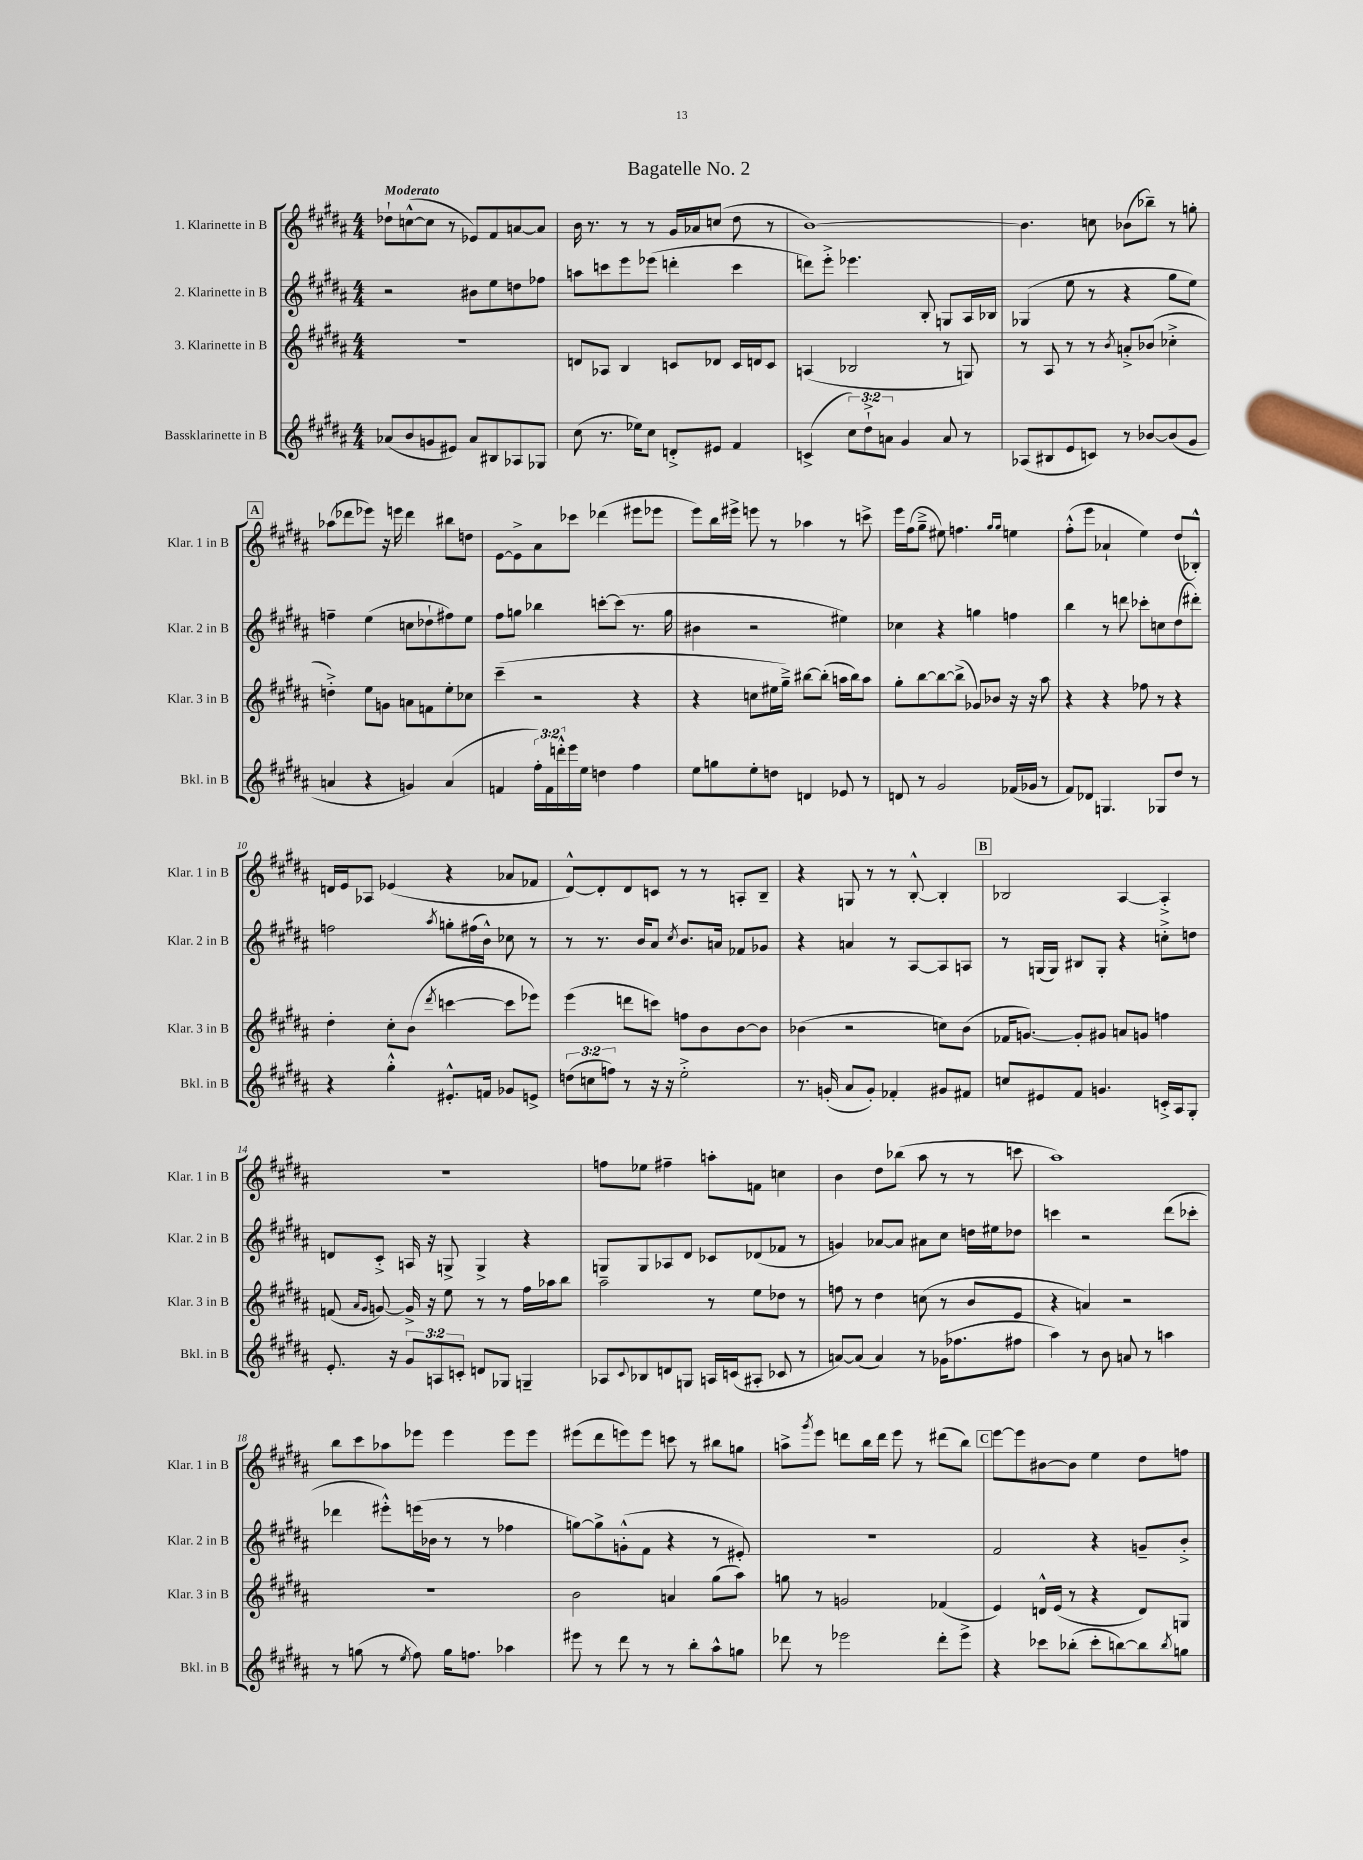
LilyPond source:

\header { title = "Bagatelle No. 2" }
<<
\new StaffGroup <<
\new Staff = "s0" \with { instrumentName = "1. Klarinette in B" shortInstrumentName = "Klar. 1 in B" } {
    \clef treble \key b \major \numericTimeSignature \time 4/4 \tempo "Moderato"
    des''8-! c''8~-^( c''8 r8 ees'8) fis'8 a'8~ a'8 |
    b'16 r8. r8 r8 gis'16 aes'16 c''8( dis''8 r8 |
    b'1~) |
    b'4. c''8 bes'8( bes''8--) r8 g''8-. |
    \mark \markup { \box "A" } aes''8( des'''8 ees'''8) r16 e'''16 des'''4 bis''8 d''8 |
    e'8~ e'8-> ais'8 ces'''8 des'''4( eis'''8 ees'''8 |
    e'''8) b''16 eis'''16-> e'''8 r8 aes''4 r8 c'''8-> |
    e'''16 fis''16( gis''8---> eis''8) f''4. \grace { gis''16 gis''16 } e''4 |
    fis''8-.-^( e'''8 aes'4-! e''4) dis''8( bes8-.-^) |
    d'16 e'16 aes8 ees'4( r4 aes'8 fes'8 |
    dis'8~-^) dis'8-. dis'8 c'8 r8 r8 a8-. b8-- |
    r4 g8 r8 r8 b8~-.-^ b4-. |
    \mark \markup { \box "B" } bes2 ais4~ ais4-.-> |
    R1 |
    f''8 ees''8 fis''4-- a''8-. f'8 c''4 |
    b'4 dis''8 bes''8( ais''8 r8 r8 c'''8 |
    ais''1) |
    b''8 cis'''8 aes''8 ees'''8 ees'''4 ees'''8 ees'''8 |
    eis'''8( dis'''8 e'''8) e'''8 c'''8 r8 bis''8 g''8 |
    a''8-> \acciaccatura { gis'''8 } e'''8 d'''8 b''16 d'''16 e'''8 r8 dis'''8( b''8) |
    \mark \markup { \box "C" } e'''8~ e'''8 bis'8~ bis'8 e''4 dis''8 f''8 \bar "|." |
}
\new Staff = "s1" \with { instrumentName = "2. Klarinette in B" shortInstrumentName = "Klar. 2 in B" } {
    \clef treble \key b \major \numericTimeSignature \time 4/4
    r2 bis'8 e''8 d''8 fes''8 |
    a''8 c'''8 e'''8 ees'''8( d'''4-. c'''4 |
    d'''8) e'''8-.-> ees'''4. b8-. g8 ais16 bes16 |
    ges4( e''8 r8 r4 gis''8 e''8) |
    \mark \markup { \box "A" } f''4-- e''4( c''8 des''8-! fis''8) e''8 |
    fis''8 g''8 bes''4 c'''8~-. c'''8( r8. g''16 |
    bis'4 r2 eis''4) |
    ces''4 r4 g''4 f''4 |
    b''4 r8 d'''8 ces'''8-. c''8 dis''8( dis'''8-.) |
    f''2 \acciaccatura { ais''8 } g''8-. fis''16( b'16-^) ces''8 r8 |
    r8 r8. b'16 ais'8 \acciaccatura { cis''8 } b'8. a'16 fes'8 ges'8 |
    r4 a'4 r8 ais8~ ais8 a8 |
    \mark \markup { \box "B" } r8 g16( g16) bis8 g8-. r4 c''8-.-> d''8 |
    d'8 cis'8-.-> a16 r16 g8-> g4-> r4 |
    g8 g8 aes8 dis'8 ces'8 des'8( fes'8 r8 |
    g'4) aes'8~ aes'8 ais'8 cis''8 d''16 eis''16 des''8 |
    c'''4 r2 dis'''8( ces'''8-. |
    des'''4 eis'''8-.-^) e'''16( bes'16 r8 r8 fes''4 |
    g''8~) g''8-> g'8-.-^( fis'8 r4 r8 eis'8-.) |
    R1 |
    \mark \markup { \box "C" } fis'2 r4 g'8-- b'8-.-> \bar "|." |
}
\new Staff = "s2" \with { instrumentName = "3. Klarinette in B" shortInstrumentName = "Klar. 3 in B" } {
    \clef treble \key b \major \numericTimeSignature \time 4/4
    R1 |
    d'8 aes8 b4 c'8 des'8 c'16 d'16 c'8 |
    a4( bes2 r8 g8) |
    r8 ais8 r8 r8 \acciaccatura { b'8 } a'8-.-> bes'8( ces''4-.-> |
    \mark \markup { \box "A" } d''4-.->) e''8 g'8 a'8 f'8 e''8-. ces''8 |
    cis'''4--( r2 r4 |
    r4 c''8 eis''16 gis''16--->) bis''8~ bis''8-.( a''16 bis''16) a''8 |
    gis''8-. b''8~ b''8~ b''8->( ges'8) bes'8 r16 r16 ais''8 |
    r4 r4 fes''8 r8 r4 |
    dis''4-. cis''8-. b'8( \acciaccatura { dis'''8 } c'''4~ c'''8 ees'''8) |
    e'''4( d'''8 c'''8) f''8 b'8 b'8~ b'8 |
    bes'4( r2 c''8) bes'8( |
    \mark \markup { \box "B" } fes'16 g'8.~) g'8-. gis'8 a'8 g'8 f''4 |
    f'8( \grace { ais'16 gis'16 } g'8~) g'16-> r16 e''8 r8 r8 fis''16 aes''16 b''8 |
    ais''2-- r8 e''8 des''8 r8 |
    f''8 r8 dis''4 c''8( r8 b'8 e'8 |
    r4 a'4) r2 |
    R1 |
    b'2 a'4 gis''8( ais''8) |
    g''8 r8 g'2 fes'4( |
    \mark \markup { \box "C" } e'4) d'16-^ e'16( r8 r4 d'8) g8 \bar "|." |
}
\new Staff = "s3" \with { instrumentName = "Bassklarinette in B" shortInstrumentName = "Bkl. in B" } {
    \clef treble \key b \major \numericTimeSignature \time 4/4 \override Staff.TupletNumber.text = #tuplet-number::calc-fraction-text
    aes'8( b'8 g'8 eis'8) aes'8 bis8 aes8 ges8 |
    cis''8( r8. ees''16) cis''8 d'8-.-> eis'8 fis'4 |
    c'4->( \tuplet 3/2 { cis''8) dis''8-!-> a'8 } gis'4 a'8 r8 |
    aes8( bis8 e'8 c'8) r8 bes'8~ bes'8( gis'8 |
    \mark \markup { \box "A" } a'4 r4 g'4) a'4( |
    f'4 \tuplet 3/2 { fis''16-.) f'16 d'''16-.-^ } e'''16 e''16 d''4 fis''4 |
    e''8 g''8 e''8-. d''8 d'4 ees'8 r8 |
    d'8 r8 gis'2 fes'16( ges'16 r8 |
    fis'8) des'8 g4. ges8 dis''8 r8 |
    r4 gis''4-.-^ eis'8.-.-^ f'16 ges'8 e'8-> |
    \tuplet 3/2 { d''8( c''8 f''8) } r8 r16 r16 e''2-.-> |
    r8. g'16-.( ais'8 g'8-.) fes'4-. gis'8 fis'8 |
    \mark \markup { \box "B" } c''8 eis'8 fis'8 g'4. c'16-.-> ais16 gis8-. |
    e'8.-. r16 \tuplet 3/2 { gis'8 a8 c'8-. } d'8 ges8 g4-- |
    aes8 \appoggiatura { cis'8 } bes8 d'8 g8 a16 c'16( ais8-. ces'8 r8 |
    a'8~) a'8( a'4) r8 ges'16( fes''8. fis''8 |
    ais''4) r8 b'8 a'8 r8 a''4 |
    r8 g''8( r8 \acciaccatura { e''8 } fis''8) g''16 f''8. aes''4 |
    eis'''8 r8 dis'''8 r8 r8 b''8-. ais''8-^ g''8 |
    des'''8 r8 ees'''2 des'''8-. ees'''8-> |
    \mark \markup { \box "C" } r4 ces'''8 bes''8-.( ces'''8-. b''8~) b''8 \acciaccatura { b''8 } g''8 \bar "|." |
}
>>
>>
